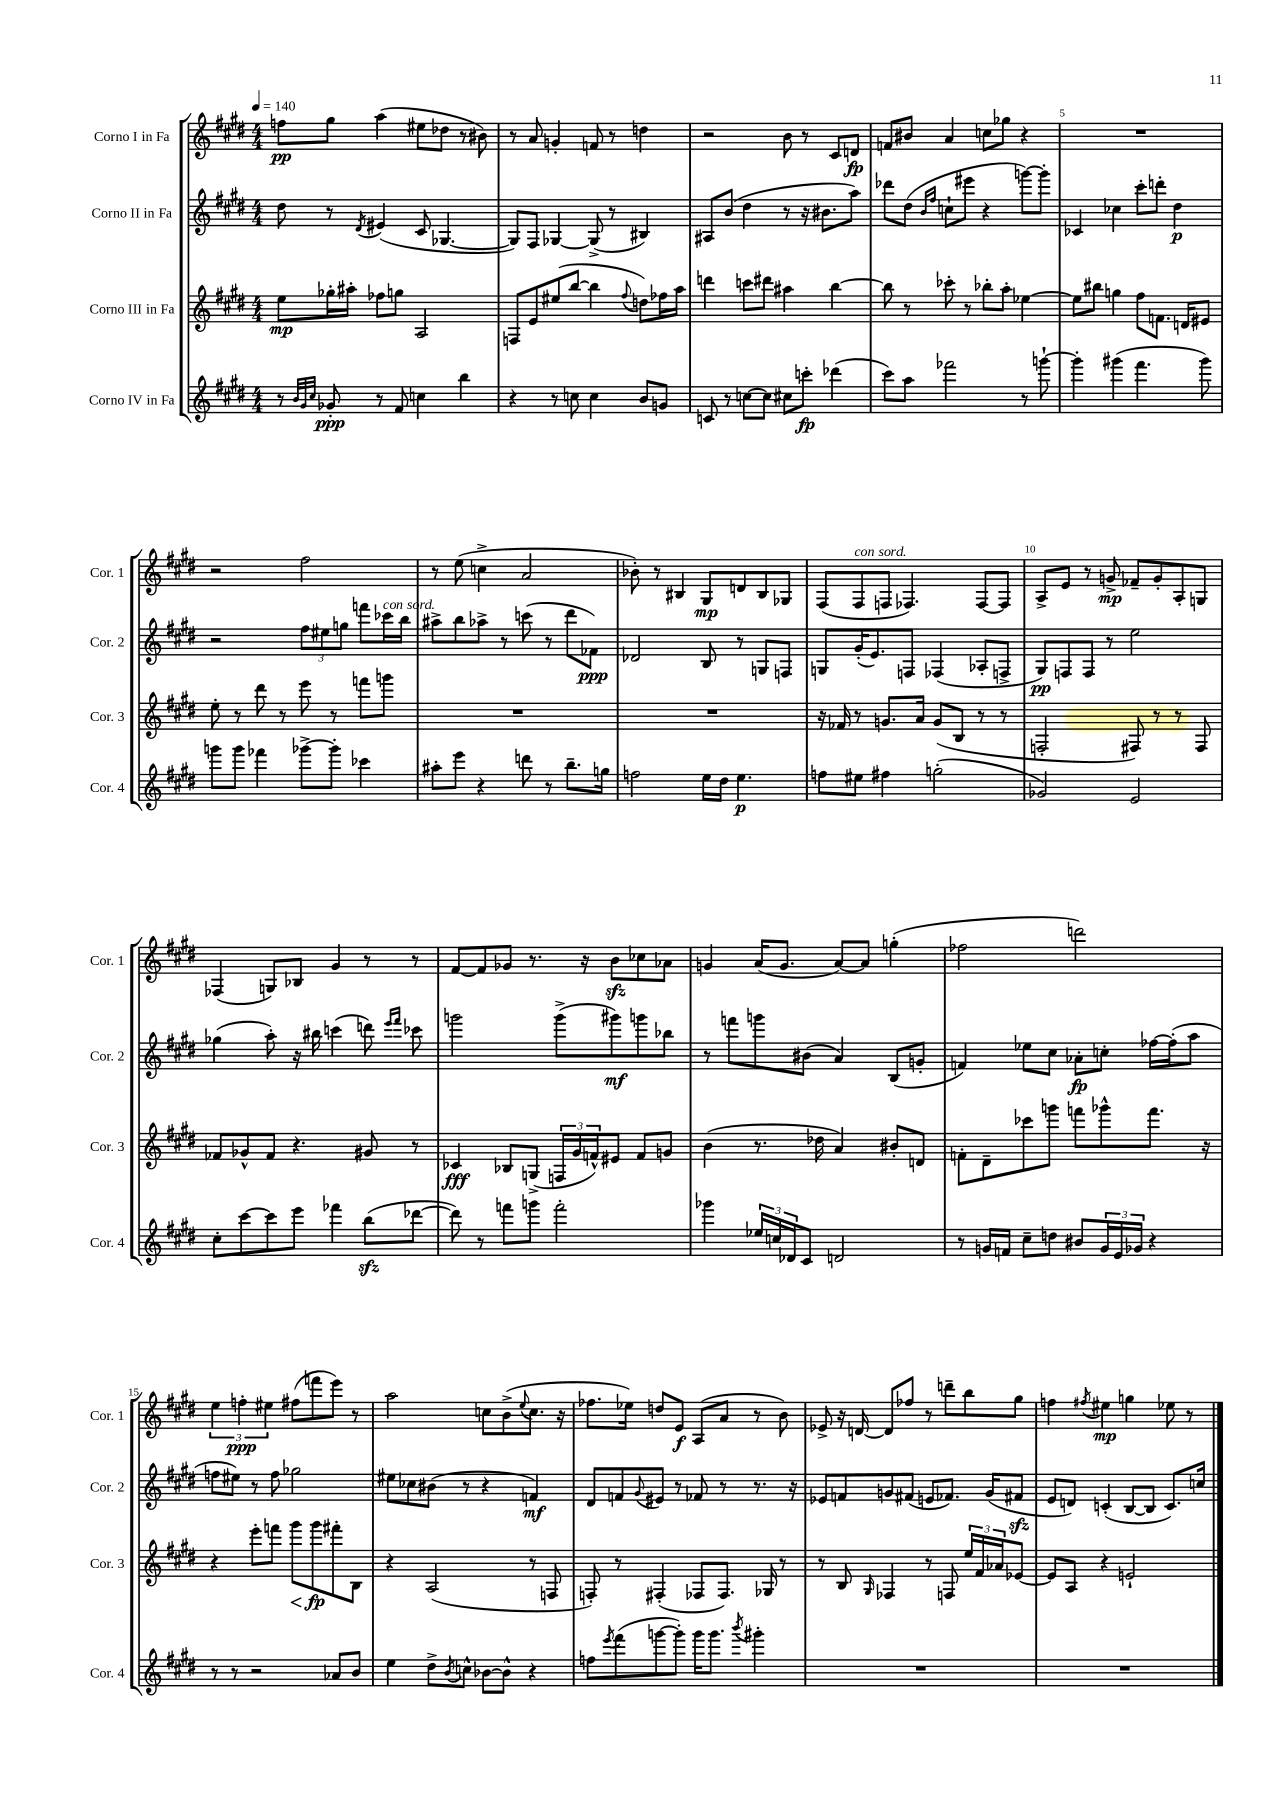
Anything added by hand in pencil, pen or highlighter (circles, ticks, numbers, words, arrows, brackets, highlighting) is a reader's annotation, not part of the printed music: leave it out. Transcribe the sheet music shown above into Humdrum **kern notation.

**kern	**kern	**kern	**kern
*staff4	*staff3	*staff2	*staff1
*clefG2	*clefG2	*clefG2	*clefG2
*k[f#c#g#d#]	*k[f#c#g#d#]	*k[f#c#g#d#]	*k[f#c#g#d#]
*M4/4	*M4/4	*M4/4	*M4/4
*MM140	*MM140	*MM140	*MM140
8r	8ee	8dd#	8ff
32qqb	.	.	.
32qqg#	.	.	.
32qqcc#	.	.	.
8g-'	16gg-'	8r	8gg#
.	16aa#'	.	.
.	.	8qd#	.
8r	8ff-	(4e#	(4aa
8f#	8gg	.	.
4cc	2A	8c#	8ee#
.	.	[4.G-	8dd-
4bb	.	.	8r
.	.	.	8b#)
=	=	=	=
4r	8F	8G-])	8r
.	8e	8F#	8a
8r	(8ee#	[4G-	4g'
8cc	[8bb	.	.
4cc	4bb]	(8G-^]	8f
.	.	8r	8r
.	8qqff#	.	.
8b	8dd)	4B#)	4dd
8g	16ff-	.	.
.	16aa	.	.
=	=	=	=
8c	4ddd	8A#	2r
8r	.	(8b	.
[8cc	8ccc	4dd#	.
8cc]	8ddd#	.	.
8cc#	4aa#	8r	8b
8ccc'	.	16r	8r
.	.	8.b#	.
(4ddd-	[4bb	.	8c#
.	.	8aa)	8d
=	=	=	=
8ccc#)	8bb]	8ddd-	8f
8aa	8r	(8dd#	8b#
.	.	16qqb	.
.	.	16qqff#	.
2fff-	8ccc-'	8cc`	4a
.	8r	8eee#	.
.	8bb-'	4r	8cc
.	8aa'	.	8gg-
8r	[4ee-	[8ggg)	4r
[8ggg`	.	8ggg']	.
=	=	=	=
4ggg']	8ee-]	4c-	1r
.	8bb#	.	.
(4ggg#	4gg	4cc-	.
4.fff#	8ff#	8ccc#'	.
.	8.f	8ddd'	.
.	.	4dd#	.
.	16d	.	.
8ggg#)	8e#	.	.
=	=	=	=
8ggg	8ee'	2r	2r
8ggg	8r	.	.
4fff-	8ddd#	.	.
.	8r	.	.
[8ggg-^	8eee	12ff#	2ff#
.	.	12ee#	.
8ggg-']	8r	.	.
.	.	12gg	.
4ccc-	8fff	8fff	.
.	8ggg	16ccc-	.
.	.	16bb	.
=	=	=	=
8aa#'	1r	8aa#^	8r
8eee	.	8bb	(8ee
4r	.	8aa-^	4cc^
.	.	8r	.
8ddd	.	(8ccc	2a
8r	.	8r	.
8.bb~	.	8ddd#	.
.	.	8f-)	.
16gg	.	.	.
=	=	=	=
2ff	1r	2d-	8b-')
.	.	.	8r
.	.	.	4B#
16ee	.	8B	8G#
16dd#	.	.	.
4.ee	.	8r	8d
.	.	8G	8B#
.	.	8F	8G-
=	=	=	=
8ff	16r	8G	(8F#
.	16f-	.	.
8ee#	8r	(16g#'	8F#
.	.	8.e)	.
4ff#	8.g	.	8F
.	.	8F	4.F-)
.	16a	.	.
(2gg'	(8g	(4F-	.
.	8B	.	.
.	8r	8A-'	[8F-
.	8r	8F^	8F-]
=	=	=	=
2g-)	2F'	8G#)	8A^
.	.	8F	8e
.	.	8F	8r
.	.	8r	8g^
2e	8F#)	2ee	8f-~
.	8r	.	8g'
.	8r	.	8A'
.	8F#	.	8G
=	=	=	=
8cc#'	8f-	(4gg-	(4F-
[8ccc#	8g-^^	.	.
8ccc#]	8f-	8aa')	8G)
8eee	4.r	16r	8B-
.	.	16bb#	.
4fff-	.	(4ccc	4g#
(8bb	8g#	8ddd)	8r
.	.	16qqeee	.
.	.	16qqfff#	.
[8ddd-	8r	8ccc-	8r
=	=	=	=
8ddd-])	4c-	2ggg	[8f#
8r	.	.	8f#]
8fff	8B-	.	8g-
8ggg	(8G^	.	8.r
2fff'	24F	(8ggg^	.
.	24g#	.	.
.	.	.	16r
.	24f^^)	.	.
.	8e#	8ggg#)	8b
.	8f	8ggg	8cc-
.	8g	8bb-	8a-
=	=	=	=
4ggg-	(4b	8r	4g
.	.	8fff	.
24ee-	8.r	8ggg	(16a
24cc	.	.	.
.	.	.	8.g
24d-	.	.	.
8c#	.	(8b#	.
.	16dd-	.	.
2d	4a)	4a)	[8a)
.	.	.	8a]
.	8b#'	(8B	(4gg'
.	8d	8g'	.
=	=	=	=
8r	8f'	4f)	2ff-
16g	8d#~	.	.
16f	.	.	.
8cc#~	8ccc-	8ee-	.
8dd	8ggg	8cc#	.
8b#	8fff	8a-'	2ddd)
24g	8ggg-^^	8cc'	.
24e	.	.	.
24g-	.	.	.
4r	8.fff	[16ff-	.
.	.	(16ff-']	.
.	.	8aa	.
.	16r	.	.
=	=	=	=
8r	4r	8ff	6ee
8r	.	8ee#)	.
.	.	.	6ff'
2r	8eee'	8r	.
.	.	.	6ee#
.	8fff	8ff	.
.	8ggg#	2gg-	(8ff#
.	8ggg#	.	8fff
8a-	8fff#'	.	8eee)
8b	8B	.	8r
=	=	=	=
4ee	4r	8ee#	2aa
.	.	8cc-	.
8dd#^	(2A	(8b#	.
8qb	.	.	.
8cc^^	.	8r	.
[8b-	.	4r	8cc
8b-^^]	.	.	(8b^
.	.	.	8qqee
4r	8r	4f)	8.cc
.	8F	.	.
.	.	.	16r
=	=	=	=
8ff	8F')	8d#	8.ff-
8qeee	.	.	.
(8fff#	8r	8f	.
.	.	.	16ee-)
.	.	8qqg#	.
[8ggg	(4F#'	8e#	8dd
8ggg'])	.	8r	8e
16ggg	8F-	8f-	(8A
8.ggg	.	.	.
.	8.F-)	8r	8a
8qbbb	.	.	.
4ggg#'	.	8.r	8r
.	16G-	.	.
.	8r	.	8b)
.	.	16r	.
=	=	=	=
1r	8r	8e-	8e-^
.	8B	8f	16r
.	.	.	[16d
.	16qqG#	.	.
.	4F-	8g	8d]
.	.	(8f#	8ff-
.	8r	8e	8r
.	8F	8.f-)	8ddd~
.	24ee	.	8bb
.	24f#	.	.
.	.	(16g	.
.	24a-	.	.
.	[8e-	8f#	8gg#
=	=	=	=
1r	8e-]	8e	4ff
.	8A	8d)	.
.	.	.	8qff#
.	4r	(4c'	4ee#
.	2e`	[8B	4gg
.	.	8B]	.
.	.	8.c)	8ee-
.	.	.	8r
.	.	16cc	.
==	==	==	==
*-	*-	*-	*-
